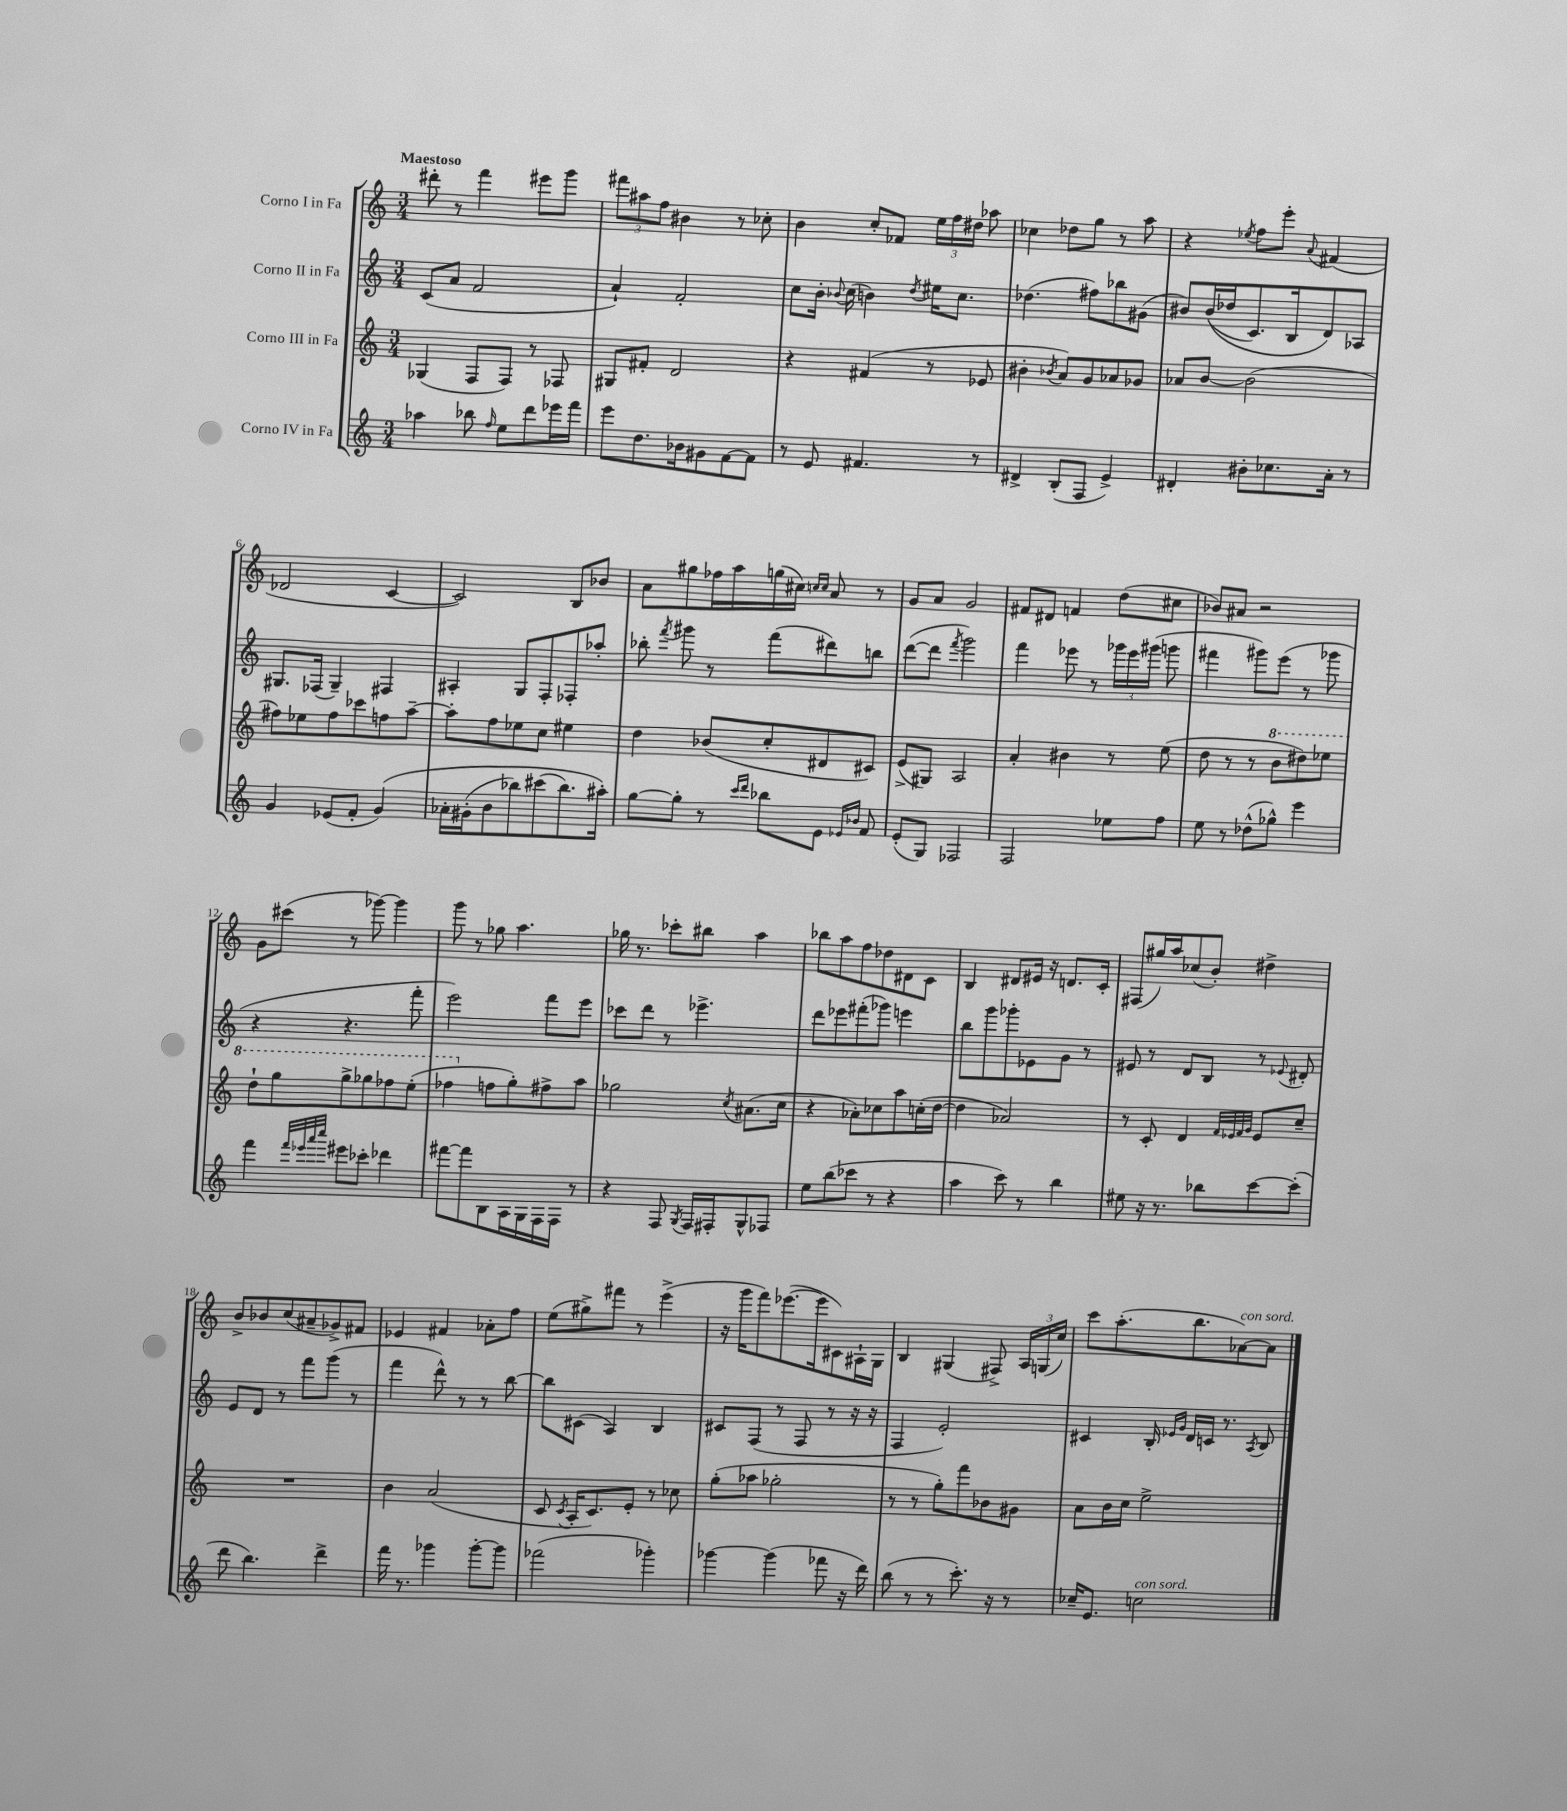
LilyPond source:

<<
\new StaffGroup <<
\new Staff = "s0" \with { instrumentName = "Corno I in Fa" } {
    \clef treble \key c \major \numericTimeSignature \time 3/4 \tempo "Maestoso"
    \autoBeamOff dis'''8-. r8 f'''4 eis'''8[ g'''8] |
    \tuplet 3/2 { fis'''8[ ais''8 f''8] } bis'4 r8 ces''8-. |
    b'4 c''8[-. fes'8] \tuplet 3/2 { e''16[ f''16 dis''16] } aes''8 |
    ces''4 des''8[ g''8] r8 a''8 |
    r4 \acciaccatura { ees''8 } f''8[ e'''8]-. \appoggiatura { a'8 } fis'4( |
    des'2 c'4~ |
    c'2) b8[ bes'8] |
    a'8[ gis''8 fes''16 a''16 g''16( cis''16]) \grace { c''16[ c''16] } a'8 r8 |
    g'8[ a'8] g'2 |
    fis'8[ dis'8] f'4 d''8[( cis''8] |
    bes'8[) ais'8] r2 |
    g'8[ cis'''8]( r8 ges'''8~) ges'''4 |
    g'''8 r8 ges''8 a''4. |
    ges''16 r8. ces'''8[-. bis''8] a''4 |
    bes''8[ a''8 f''8 des''8 dis'8 c'8] |
    b4 dis'8[ eis'16] r16 d'8.[ c'16]-. |
    fis8[( gis''16) a''16 ces''8( b'8]-.) dis''4-> |
    b'8[-> bes'8 c''8( ais'8-- ges'8->) fis'8] |
    ees'4 fis'4 aes'8[-. f''8] |
    e''8[( gis''8->) fis'''8] r8 e'''4->( |
    r16 g'''16[ f'''8) ees'''8.~( ees'''16 cis'8) ais16-! g16] |
    b4 gis4( fis8->) \tuplet 3/2 { a16[ g16( c''16]) } |
    c'''8[ a''8.-.( b''8. aes'8~^\markup { \italic "con sord." }) aes'8] \bar "|." |
}
\new Staff = "s1" \with { instrumentName = "Corno II in Fa" } {
    \clef treble \key c \major \numericTimeSignature \time 3/4
    \autoBeamOff c'8[( a'8] f'2 |
    a'4-!) f'2-. |
    c''8[ b'16]-. \appoggiatura { bes'8 } c''16( b'4) \acciaccatura { d''8 } eis''16[ c''8.] |
    des''4.( fis''8[) bes''8 gis'8]( |
    bis'8[) bis'16(\( des''16 c'8.) b16 d'8\) aes8] |
    gis8.[ fes16]( gis4--) fis4 |
    ais4-. g8[ f8-. fes8-. aes''8]-. |
    bes''8-. \acciaccatura { f'''8 } gis'''8 r8 f'''8[( dis'''8) b''8] |
    d'''8[~( d'''8] \acciaccatura { f'''8 } g'''2) |
    f'''4 ees'''8 r8 \tuplet 3/2 { ges'''16[ ees'''16 gis'''16]( } g'''8 |
    fis'''4 gis'''8[) e'''8]( r8 ges'''8 |
    r4 r4. f'''8-. |
    e'''2) f'''8[ e'''8] |
    ces'''8[ d'''8] r8 ees'''4.-> |
    d'''8[ ees'''8 fis'''8-.( ges'''8]) e'''4 |
    b''8[ g'''8 ges'''8-. ees'8 g'8] r8 |
    eis'8 r8 d'8[ b8] r8 \appoggiatura { ees'8 } dis'8-. |
    e'8[ d'8] r8 f'''8[ g'''8]( r8 |
    f'''4 d'''8-^) r8 r8 b''8~ |
    b''8[ cis'8]( a4) b4 |
    cis'8[ f8]( r8 f8 r8 r16 r16 |
    f4 e'2-.) |
    cis'4 b16-. \grace { ees'16[ g'16] } d'16[ c'16] r8. \acciaccatura { a8 } b8 \bar "|." |
}
\new Staff = "s2" \with { instrumentName = "Corno III in Fa" } {
    \clef treble \key c \major \numericTimeSignature \time 3/4
    \autoBeamOff ges4( f8[ f8]) r8 fes8 |
    gis8[ fis'8]-. d'2 |
    r4 fis'4( r8 ees'8 |
    bis'4-. \acciaccatura { bes'8 } a'8[) g'8 aes'8 ges'8] |
    aes'8[ b'8]~ b'2( |
    fis''8[) ees''8 fis''8 ces'''8 f''8 a''8]~-- |
    a''8[-. f''8 ees''8 c''8] eis''4 |
    d''4 bes'8[( c''8-. dis'8 cis'8]) |
    e'8[->( gis8]) a2 |
    a'4-. bis'4 r8 e''8( |
    d''8 r8 r8 \ottava #1 b''8[ dis'''8) ees'''8] |
    d'''8[-! g'''8 g'''8-> ges'''8 fes'''8 e'''8]-.( |
    fes'''4 \ottava #0 f''!8[ g''8-.) fis''8-> a''8] |
    ges''2 \acciaccatura { c''8 } ais'8.[( c''16] |
    r4 aes'8[-.) ces''8 a''8 c''16-.( d''16]~ |
    d''4 aes'2) |
    r8 c'8-. d'4 \grace { f'32[ ees'32 f'32 g'32] } ees'8[ c''8]-- |
    R2. |
    b'4 a'2( |
    c'8 \acciaccatura { c'8 } a16[-. c'8.) e'8]-. r8 ces''8 |
    g''8[-.( aes''8] ges''2-. |
    r8 r8 g''8[-.) f'''8 bes'8 gis'8] |
    a'8[ b'16 c''16] e''2-> \bar "|." |
}
\new Staff = "s3" \with { instrumentName = "Corno IV in Fa" } {
    \clef treble \key c \major \numericTimeSignature \time 3/4
    \autoBeamOff aes''4 bes''8 \grace { f''16 } e''8[ d'''8 ees'''16 f'''16] |
    e'''8[ d''8. bes'16 gis'8 f'8~ f'8] |
    r8 e'8 fis'4. r8 |
    dis'4-> b8[-.( f8] e'4->) |
    dis'4-. bis'8[-. ces''8. a'16]-. r8 |
    g'4 ees'8[( f'8]-. g'4)\( |
    aes'16[-. gis'16-.( b'8 bes''8) cis'''8( bes''8.) ais''16]-.\) |
    g''8[~ g''8]-. r8 \grace { c'''16[ d'''16] } bes''8[ e'8] \grace { ees'16[ bes'16] } f'8 |
    e'8[-.( g8]) fes2 |
    f2 ees''8[ f''8] |
    e''8 r8 des''8[-^( ges''8]-^) e'''4 |
    f'''4 \grace { f'''32[ ees'''32 a'''32 c''''32] } eis'''8[ ces'''8]-. des'''4 |
    fis'''8[~ fis'''8 b8 a16 g16 f16 f16] r8 |
    r4 f8 \acciaccatura { g8 } f16[ fis16-. g8-^ fes8] |
    e''8[ b''8( ces'''8] r8 r4 |
    a''4 c'''8) r8 b''4 |
    eis''8 r16 r8. bes''8[ c'''8~ c'''8]-.( |
    d'''8 b''4.) d'''4-> |
    f'''16 r8. ges'''4 ges'''8[~-. ges'''8] |
    fes'''2( ges'''4-.) |
    ges'''4~ ges'''4( fes'''8 r16 d'''16) |
    b''8( r8 r8 c'''8.-.) r16 r8 |
    ces''16[-- e'8.] c''2^\markup { \italic "con sord." } \bar "|." |
}
>>
>>
